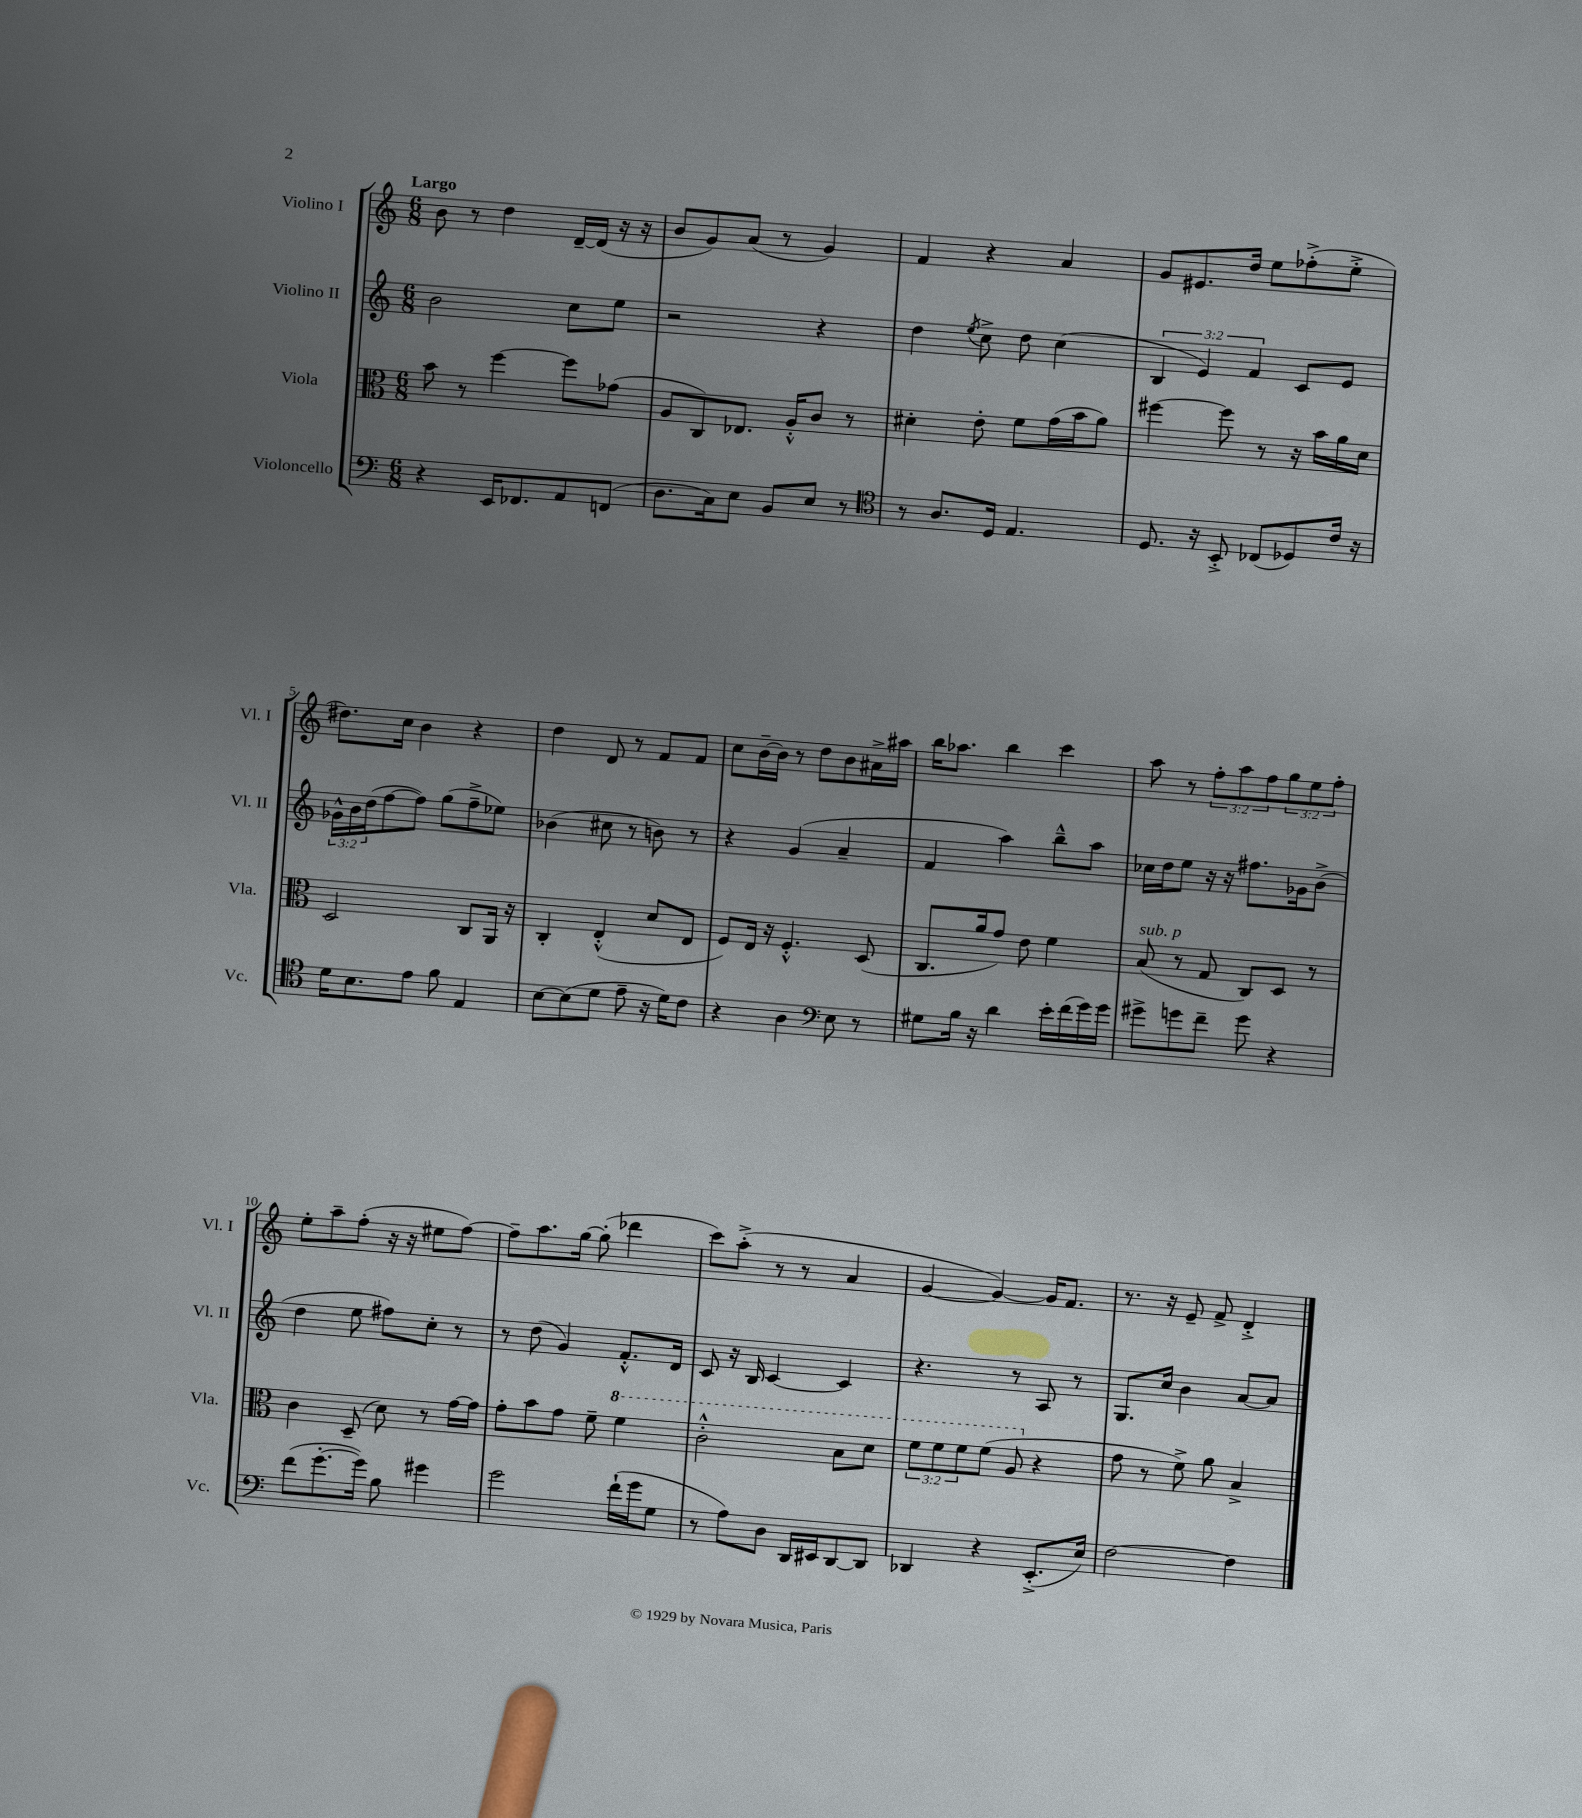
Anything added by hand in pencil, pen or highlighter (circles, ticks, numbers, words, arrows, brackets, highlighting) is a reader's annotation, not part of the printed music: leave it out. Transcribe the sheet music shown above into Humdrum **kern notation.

**kern	**kern	**kern	**kern
*staff4	*staff3	*staff2	*staff1
*clefF4	*clefC3	*clefG2	*clefG2
*k[]	*k[]	*k[]	*k[]
*M6/8	*M6/8	*M6/8	*M6/8
4r	8b	2b	8b
.	8r	.	8r
16EE	[4ff	.	4dd
8.FF-	.	.	.
8AA	8ff]	8cc	[16d~
.	.	.	(16d]
(8FF	(8g-	8ee	16r
.	.	.	16r
=	=	=	=
8.D	8A	2r	8b
.	8C)	.	8g)
16C)	.	.	.
8E	8.E-	.	(8a
8BB	.	.	8r
.	16A'^^	.	.
8E	8c	4r	4g)
8r	8r	.	.
=	=	=	=
*clefC4	*	*	*
8r	4d#'	4dd	4f
8.A	.	.	.
.	.	8qee	.
.	8e'	8cc^	4r
16D	.	.	.
4.E	8f	8dd	.
.	(16g	(4cc	4a
.	16b	.	.
.	8a)	.	.
=	=	=	=
8.D	[4ff#	6B	8g
.	.	.	8.e#
.	.	6e)	.
16r	.	.	.
8BB'^	8ff#]	.	.
.	.	.	16dd
.	.	6f	.
(8C-	8r	.	8ee
8D-)	16r	8c	(8ff-'^
.	16b	.	.
16c	16a	8e	8ee'^
16r	16d	.	.
=	=	=	=
16d	2D	24g-^^	8.dd#)
.	.	24b	.
8.B	.	.	.
.	.	(24dd	.
.	.	[8ff	.
.	.	.	16cc
8e	.	8ff])	4b
8f	.	(8gg	.
4E	8C	8ff~^	4r
.	16AA	8ee-)	.
.	16r	.	.
=	=	=	=
[8B	4C'	(4b-	4dd
(8B]	.	.	.
8d	(4E'^^	8cc#	8d
8e~	.	8r	8r
16r	8d	8b)	8f
16d)	.	.	.
8c	8E	8r	8f
=	=	=	=
4r	8F)	4r	8cc
.	16E	.	[16b~
.	16r	.	16b]
4A	4.F'^^	(4g	8r
.	.	.	8dd
*clefF4	*	*	*
8E	.	4a~	8b
8r	(8D	.	16a#^
.	.	.	16aa#
=	=	=	=
8G#	8.C	4f	16bb
.	.	.	8.aa-
16B	.	.	.
16r	16a	.	.
4d	8g)	4aa)	4bb
.	8e	.	.
16e'	4f	8bb~^^	4ccc
(16f	.	.	.
16g)	.	8aa	.
16g	.	.	.
=	=	=	=
8g#^	(8B	16cc-	8aa
.	.	16dd	.
8g	8r	8ee	8r
8f~	8G	16r	12ff'
.	.	16r	.
.	.	.	12aa
8g	8C)	8.ff#	.
.	.	.	12ff
4r	8D	.	12gg
.	.	16g-	.
.	.	.	12ee
.	8r	(8b^	.
.	.	.	12ff'
=	=	=	=
(8f	4c	4dd	8ee'
[8.g'	.	.	8aa~
.	(8D~	8ee	(8ff'
16g])	.	.	.
8B	8d)	8ff#)	16r
.	.	.	16r
4g#	8r	8cc'	8ee#
.	[16g	8r	[8ff)
.	16g]	.	.
=	=	=	=
2g	8g'	8r	8ff~]
.	8b	(8dd	8.aa
.	8g	4g)	.
.	.	.	[16gg
.	8f~	.	(8gg']
(16f`	4ff	8.f'^^	4ddd-
16g	.	.	.
8G	.	.	.
.	.	16d	.
=	=	=	=
8r	2cc'^^	8c	8ccc)
8A)	.	16r	(8aa'^
.	.	16B	.
8D	.	[4c	8r
16DD	.	.	8r
16EE#	.	.	.
[8DD	8b	4c]	4a
8DD]	8dd	.	.
=	=	=	=
4DD-	12ff	4.r	[4g
.	12ff	.	.
.	12ff	.	.
4r	(8ff	.	4g_)
.	8a	8r	.
(8.EE'^	4r	8A	16g]
.	.	.	8.f
.	.	8r	.
16E)	.	.	.
=	=	=	=
[2F	8g	8.G	8.r
.	8r	.	.
.	.	16cc	16r
.	8f^)	4b	8e~
.	8a	.	8f^
4F]	4B^	[8a	4d'^
.	.	8a]	.
==	==	==	==
*-	*-	*-	*-
